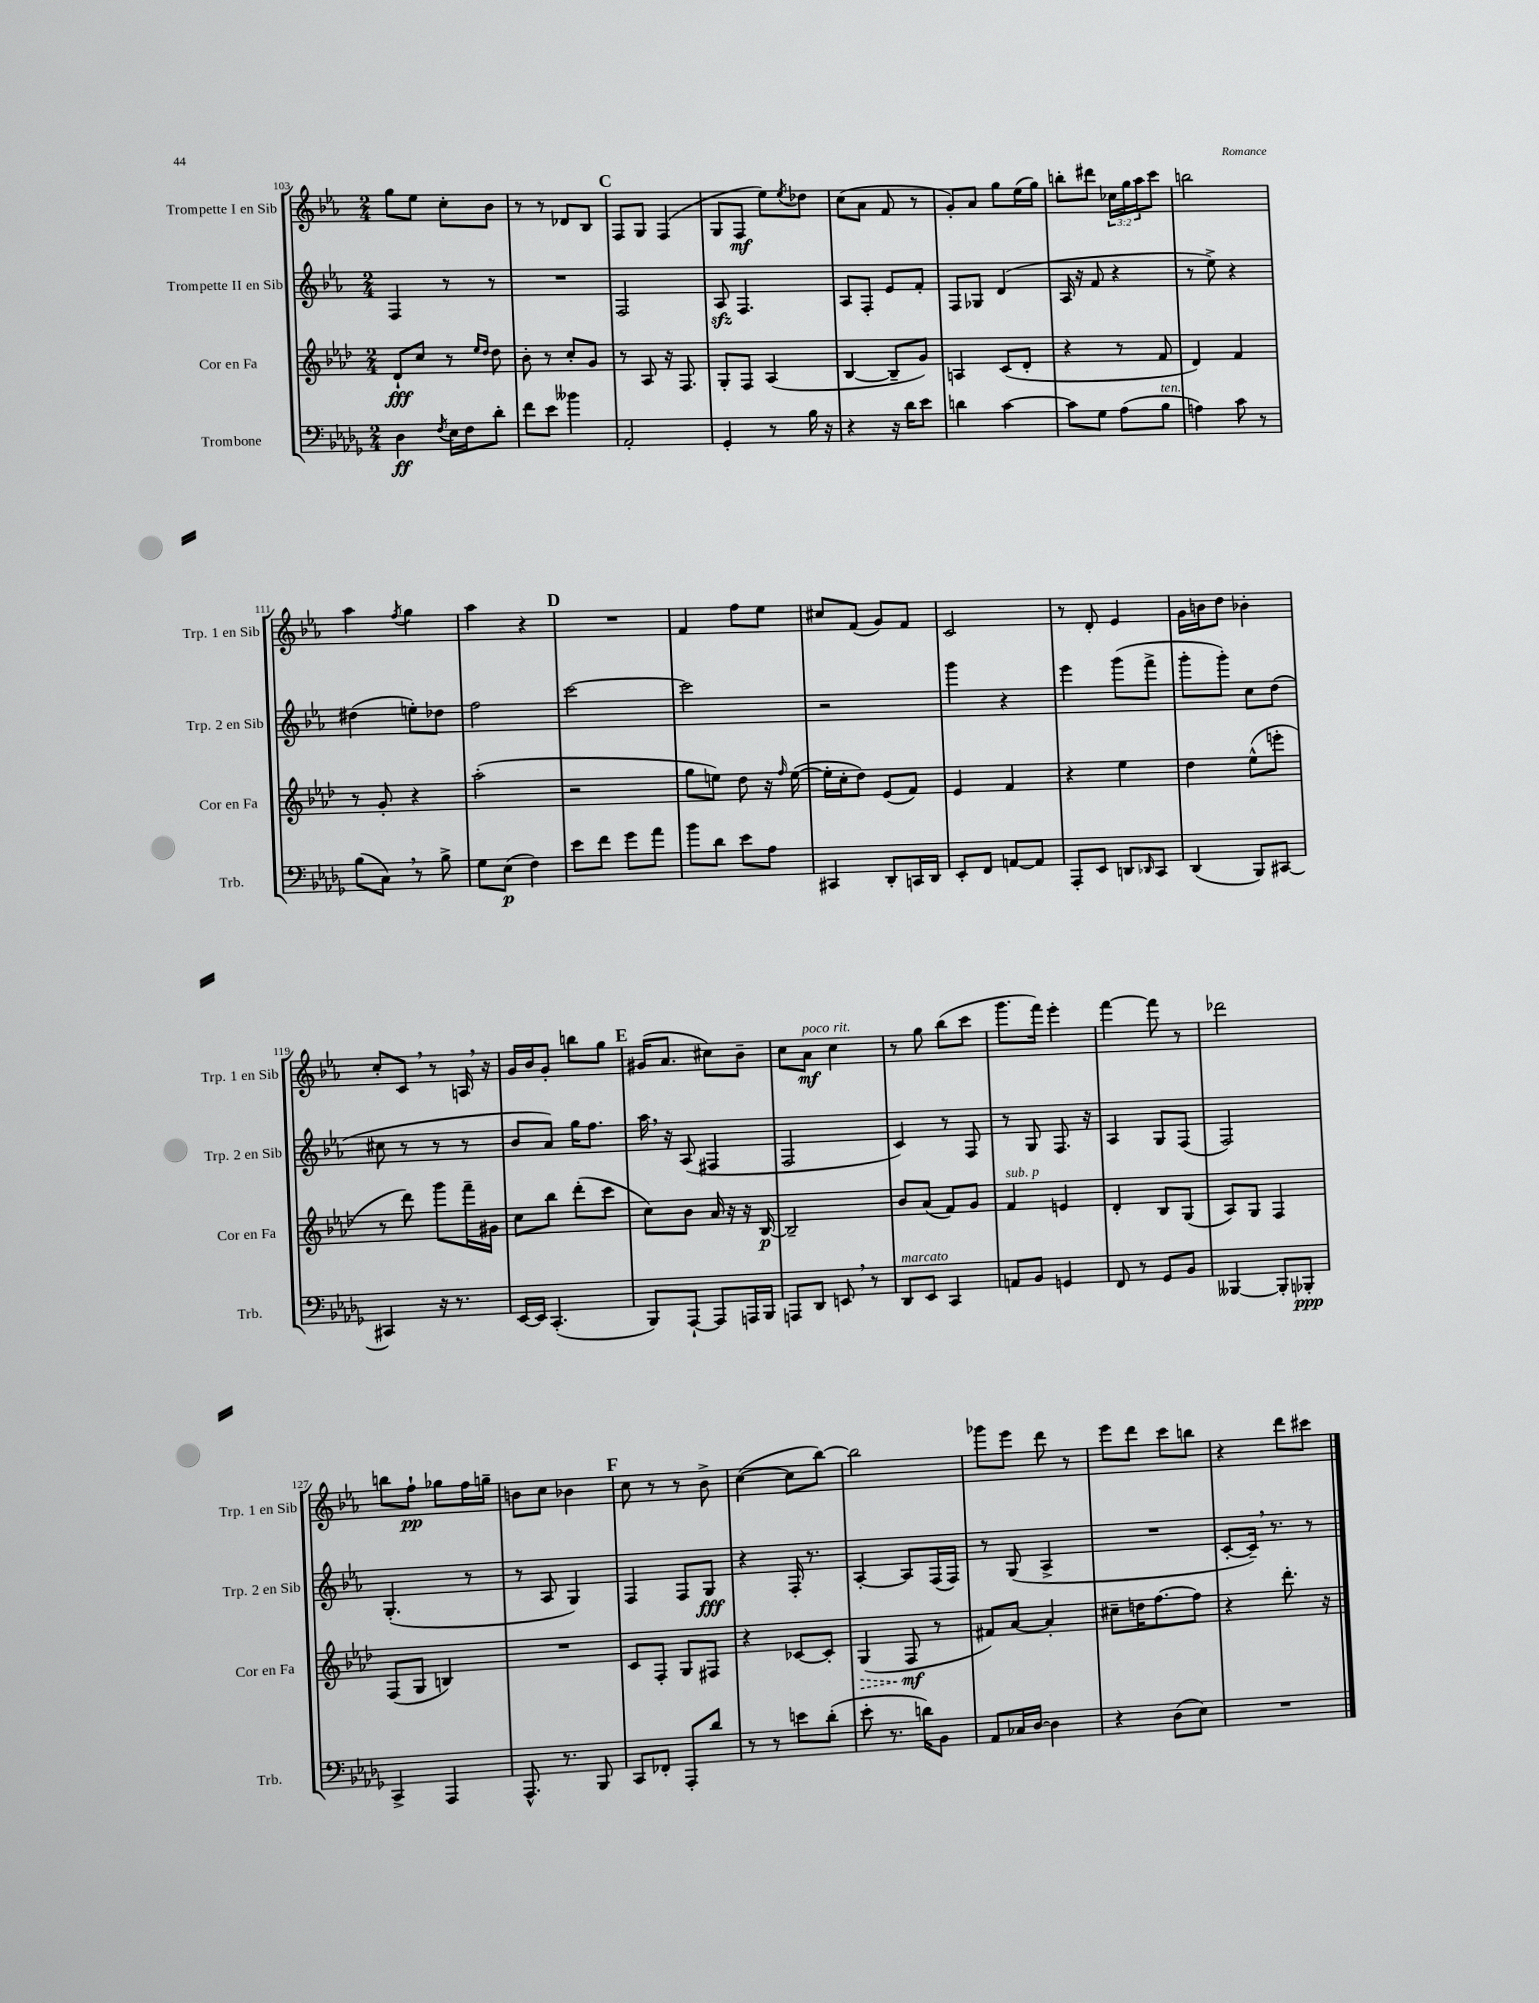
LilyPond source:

<<
\new StaffGroup <<
\new Staff = "s0" \with { instrumentName = "Trompette I en Sib" shortInstrumentName = "Trp. 1 en Sib" } {
    \clef treble \key ees \major \numericTimeSignature \time 2/4 \override Staff.TupletNumber.text = #tuplet-number::calc-fraction-text
    g''8 ees''8 c''8-. bes'8 |
    r8 r8 des'8 bes8 |
    \mark \markup { \bold "C" } f8 g8 f4( |
    g8 f8\mf ees''8) \acciaccatura { ees''8 } des''8 |
    c''8( aes'8 f'8 r8 |
    g'8-.) aes'8 g''8 ees''16( g''16) |
    b''8-. dis'''8 \tuplet 3/2 { ces''16 g''16 aes''16 } c'''8 |
    b''2 |
    aes''4 \acciaccatura { f''8 } g''4 |
    aes''4 r4 |
    \mark \markup { \bold "D" } R2 |
    f'4 f''8 ees''8 |
    cis''8 f'8( g'8) f'8 |
    c'2 |
    r8 d'8-. ees'4 |
    g'16 b'16 d''8 bes'4-. |
    c''8-. c'8 \breathe r8 a16 \breathe r16 |
    g'16 bes'16 g'8-. b''8 g''8 |
    \mark \markup { \bold "E" } gis'16( aes'8. cis''8) bes'8-- |
    c''8 aes'8\mf^\markup { \italic "poco rit." } c''4 |
    r8 g''8 bes''8( c'''8 |
    g'''8. f'''16) ees'''4-. |
    f'''4~ f'''8 r8 |
    des'''2 |
    b''8 f''8-!\pp ges''8 f''16 g''16-- |
    b'8 c''8 bes'4 |
    \mark \markup { \bold "F" } c''8 r8 r8 bes'8-> |
    c''4~( c''8 bes''8~) |
    bes''2 |
    ges'''8 ees'''8 d'''8 r8 |
    ees'''8 d'''8 c'''8 b''8 |
    r4 d'''8 cis'''8 \bar "|." |
}
\new Staff = "s1" \with { instrumentName = "Trompette II en Sib" shortInstrumentName = "Trp. 2 en Sib" } {
    \clef treble \key ees \major \numericTimeSignature \time 2/4
    f4 r8 r8 |
    R2 |
    \mark \markup { \bold "C" } f2 |
    aes8\sfz f4. |
    aes8 f8-. ees'8 f'8-. |
    f8 ges8 d'4( |
    aes16 r16 f'8 r4 |
    r8 ees''8->) r4 |
    dis''4( e''8-.) des''8 |
    f''2 |
    \mark \markup { \bold "D" } c'''2~ |
    c'''2 |
    r2 |
    g'''4 r4 |
    ees'''4 g'''8( f'''8-> |
    g'''8-. g'''8-.) c''8 d''8( |
    cis''8 r8 r8 r8 |
    bes'8 aes'8) g''16 f''8. |
    \mark \markup { \bold "E" } aes''16 \breathe r16 aes8( fis4 |
    f2 |
    c'4) r8 f8 |
    r8 g8 f8. r16 |
    aes4 g8 f8( |
    f2) |
    g4.-.( r8 |
    r8 aes8 g4) |
    \mark \markup { \bold "F" } f4 f8 g8\fff |
    r4 f16-. r8. |
    aes4~-. aes8 f16( f16) |
    r8 g8( aes4-> |
    R2 |
    c'8~-. c'16--) \breathe r8. r8 \bar "|." |
}
\new Staff = "s2" \with { instrumentName = "Cor en Fa" shortInstrumentName = "Cor en Fa" } {
    \clef treble \key aes \major \numericTimeSignature \time 2/4
    des'8-!\fff c''8 r8 \grace { ees''16 des''16 } des''8 |
    bes'8-. r8 c''8-. g'8 |
    \mark \markup { \bold "C" } r8 aes8 r16 f8. |
    g8-. f8 aes4( |
    bes4~ bes8-- g'8) |
    a4 c'8( des'8-. |
    r4 r8 f'8 |
    des'4) f'4 |
    r8 g'8-. r4 |
    aes''2-.( |
    \mark \markup { \bold "D" } r2 |
    g''8 e''8) des''8 r16 \grace { f''16 } e''16~( |
    e''16-. c''16-. des''8) ees'8( f'8) |
    ees'4 f'4 |
    r4 ees''4 |
    des''4 ees''8-^( e'''8-. |
    r8 des'''8) g'''8 f'''16-- gis'16 |
    c''8 bes''8 des'''8-.( c'''8 |
    \mark \markup { \bold "E" } c''8) bes'8 aes'16 r16 r16 bes16~\p |
    bes2-- |
    bes'8 aes'8( f'8) g'8 |
    f'4^\markup { \italic "sub. p" } e'4 |
    des'4-. bes8 g8( |
    aes8) g8 f4 |
    f8( g8 b4) |
    R2 |
    \mark \markup { \bold "F" } c'8 f8-. g8 fis8 |
    r4 ces'8~ ces'8-. |
    \once \override Hairpin.style = #'dashed-line g4\>( f8\mf\! r8 |
    fis'8) aes'8~ aes'4-. |
    cis''8-- d''16 f''8.~ f''8 |
    r4 des'''8.-. r16 \bar "|." |
}
\new Staff = "s3" \with { instrumentName = "Trombone" shortInstrumentName = "Trb." } {
    \clef bass \key des \major \numericTimeSignature \time 2/4
    des4\ff \acciaccatura { f8 } ees16 f16 des'8-. |
    f'8 ees'8 beses'4 |
    \mark \markup { \bold "C" } aes,2-. |
    ges,4-. r8 bes16 r16 |
    r4 r16 des'16 ees'8 |
    d'4 c'4~ |
    c'8 ges8 aes8( bes8^\markup { \italic "ten." } |
    a4) c'8 r8 |
    bes8( c8) \breathe r8 bes8-> |
    ges8 ees8\p( f4) |
    \mark \markup { \bold "D" } ees'8 f'8 ges'8 aes'8 |
    bes'8 des'8 ees'8 aes8 |
    cis,4 des,8-. c,16 des,16 |
    ees,8-. f,8 a,8~ a,8 |
    aes,,8-. ees,8 d,8 \grace { des,16 } c,8 |
    des,4( bes,,8) cis,8~ |
    cis,4 r16 r8. |
    ees,16~ ees,16 c,4.-.( |
    \mark \markup { \bold "E" } bes,,8) aes,,8~-! aes,,8 a,,16 bes,,16 |
    a,,8 des,8 e,8 \breathe r8 |
    des,8^\markup { \italic "marcato" } ees,8 c,4 |
    a,8 bes,8 g,4 |
    f,8 r8 ges,8 bes,8 |
    beses,,4~ beses,,8-. bes,,8-.\ppp |
    c,4-> aes,,4 |
    aes,,8.-^ r8. bes,,8 |
    \mark \markup { \bold "F" } c,8 fes,8-. aes,,8-. des'8 |
    r8 r8 e'8 des'8-.( |
    ees'8-. r8. d'16) bes,8 |
    aes,8 ces16 des16~ des4 |
    r4 des8( ees8) |
    R2 \bar "|." |
}
>>
>>
\layout { \context { \Score currentBarNumber = #103 } }
